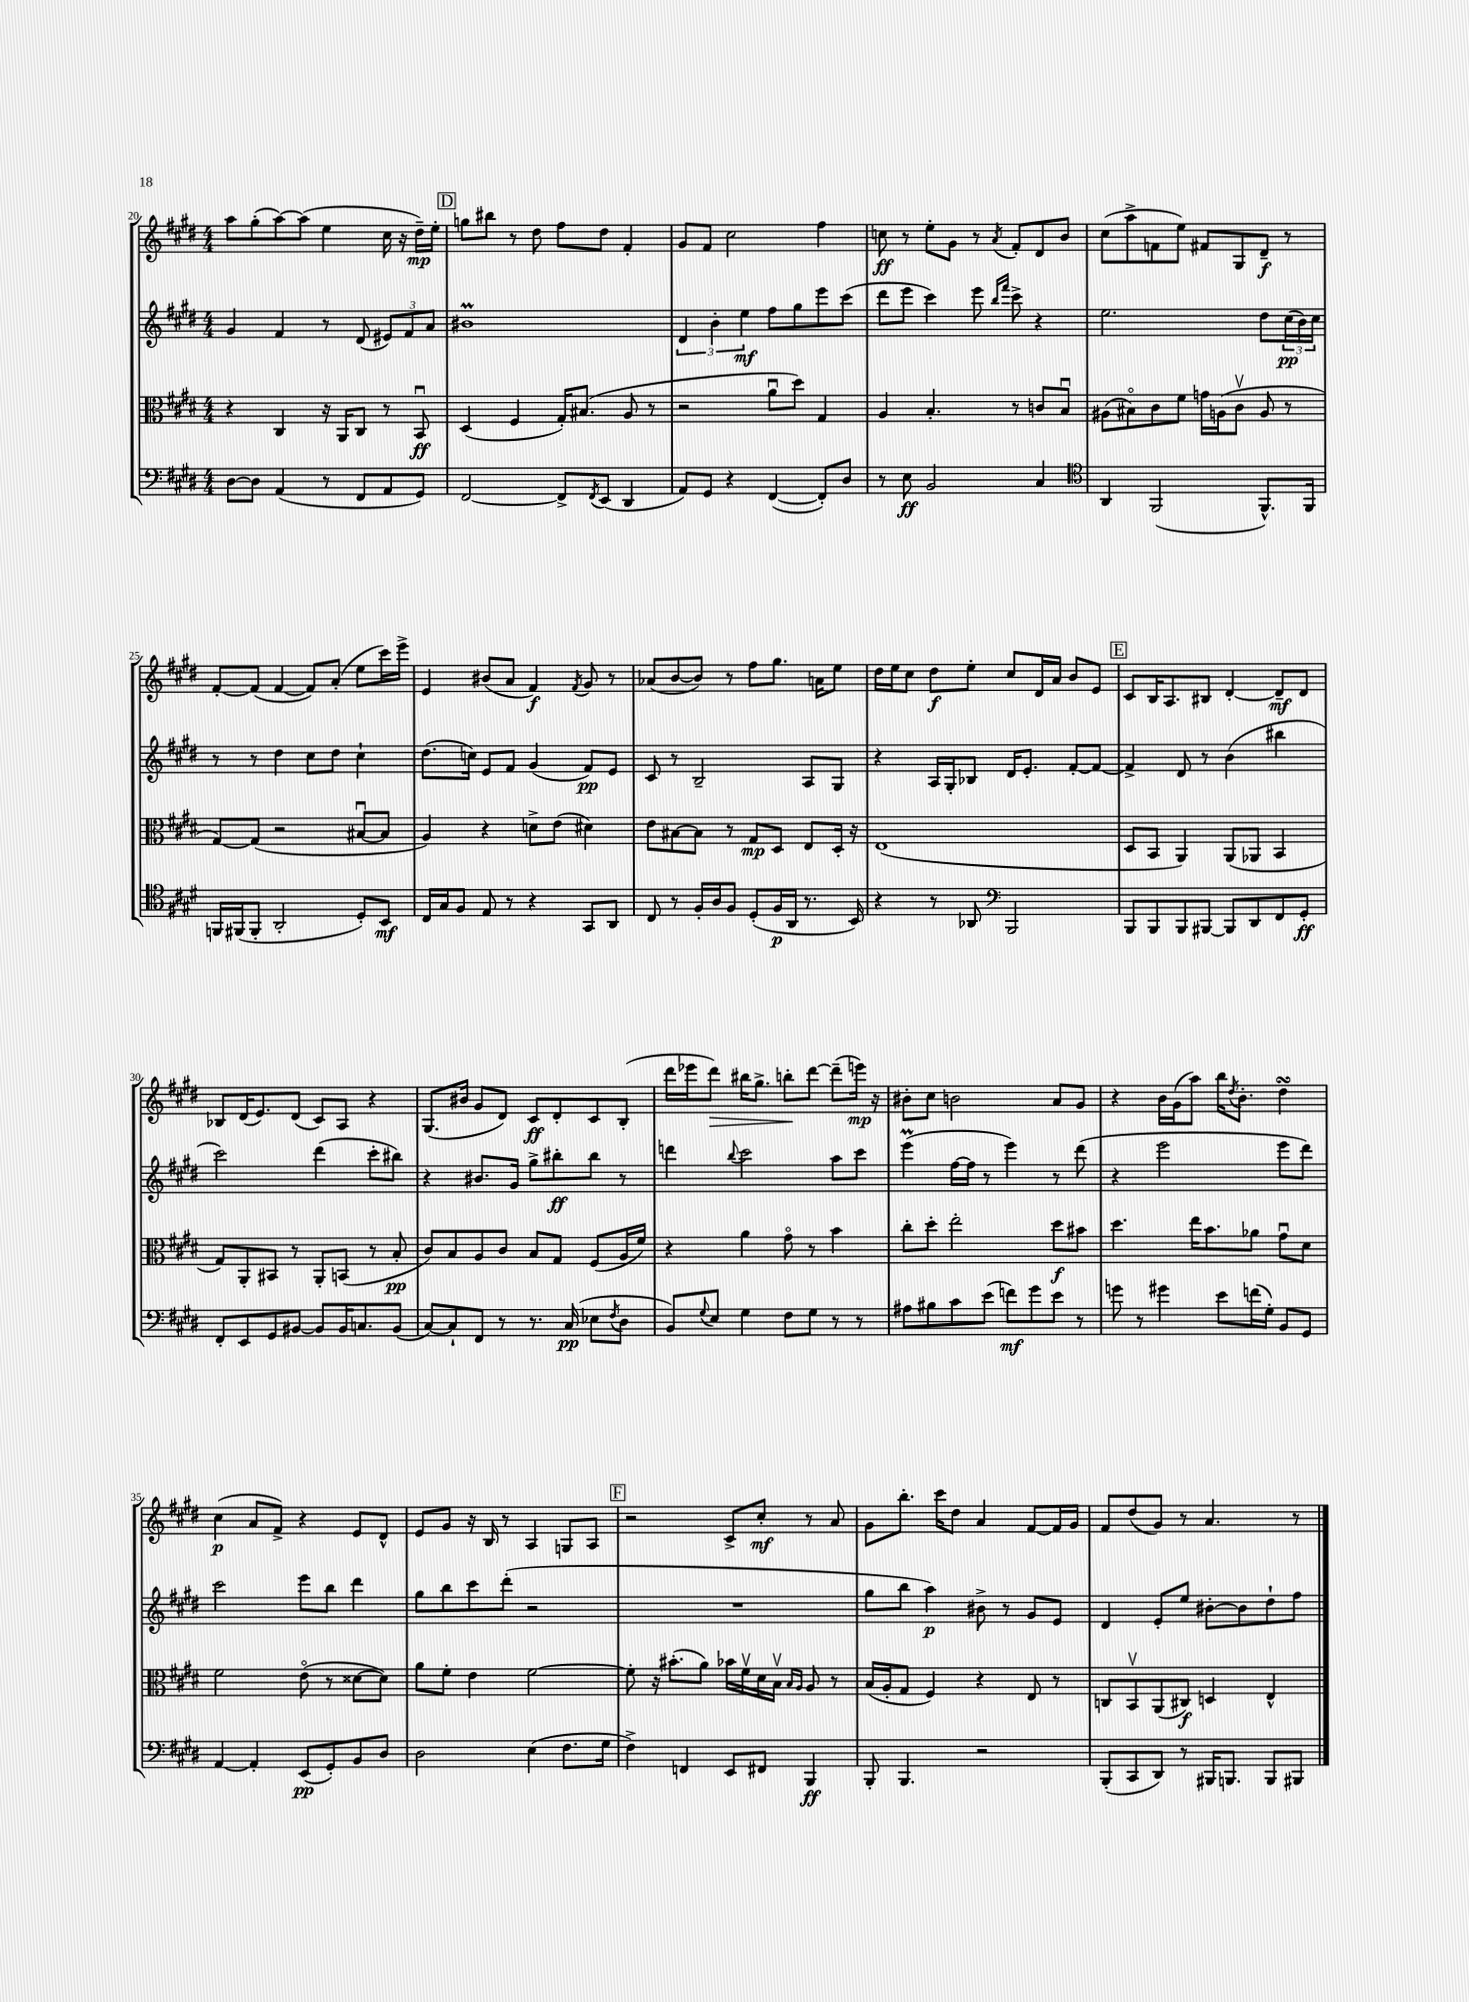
<<
\new StaffGroup <<
\new Staff = "s0" {
    \clef treble \key e \major \numericTimeSignature \time 4/4
    a''8 gis''8-.( a''8~) a''8( e''4 cis''16 r16 dis''16--\mp) e''16-. |
    \mark \markup { \box "D" } g''8 bis''8 r8 dis''8 fis''8 dis''8 fis'4-. |
    gis'8 fis'8 cis''2 fis''4 |
    c''8\ff r8 e''8-. gis'8 r8 \acciaccatura { a'8 } fis'8-. dis'8 b'8 |
    cis''8( a''8-> f'8 e''8) fis'8 gis8 dis'8--\f r8 |
    fis'8~-. fis'8( fis'4~ fis'8) a'8-.( e''8 cis'''16) e'''16-> |
    e'4 bis'8( a'8 fis'4\f) \acciaccatura { fis'8 } gis'8 r8 |
    aes'8( b'8~ b'8) r8 fis''8 gis''8. a'16 e''8 |
    dis''16 e''16 cis''8 dis''8\f e''8-. cis''8 dis'16 a'16 b'8 e'8 |
    \mark \markup { \box "E" } cis'8 b16 a8. bis8 dis'4~-. dis'8--\mf dis'8 |
    bes8 dis'16( e'8.) dis'8( cis'8) a8 r4 |
    gis8.( bis'16 gis'8 dis'8) cis'8\ff dis'8-. cis'8 b8-.( |
    dis'''16 ees'''16 dis'''8\>) bis''16 gis''8.-> b''8-.\! dis'''8~ dis'''8--( e'''16\mp) r16 |
    bis'8-. cis''8 b'2 a'8 gis'8 |
    r4 b'16 gis'16( a''8) b''16 \acciaccatura { dis''8 } b'8.-. dis''4\turn |
    cis''4\p( a'8 fis'8->) r4 e'8 dis'8-^ |
    e'8 gis'8 r16 b16 r8 a4 g8 a8 |
    \mark \markup { \box "F" } r2 cis'8-> cis''8-.\mf r8 a'8 |
    gis'8 b''8.-. cis'''16 dis''8 a'4 fis'8~ fis'16 gis'16 |
    fis'8 dis''8( gis'8) r8 a'4. r8 \bar "|." |
}
\new Staff = "s1" {
    \clef treble \key e \major \numericTimeSignature \time 4/4
    gis'4 fis'4 r8 dis'8( \tuplet 3/2 { eis'8) fis'8 a'8 } |
    \mark \markup { \box "D" } bis'1\prall |
    \tuplet 3/2 { dis'4 b'4-. e''4\mf } fis''8 gis''8 e'''8 cis'''8( |
    dis'''8 e'''8 cis'''4) e'''8 \grace { b''16 fis'''16 } cis'''8-> r4 |
    e''2. dis''8 \tuplet 3/2 { cis''16\pp( b'16) cis''16 } |
    r8 r8 dis''4 cis''8 dis''8 cis''4-! |
    dis''8.( c''16) e'8 fis'8 gis'4( fis'8\pp) e'8 |
    cis'8 r8 b2-- a8 gis8 |
    r4 a16 gis16-. bes8 dis'16 e'8.-. fis'8~-. fis'8~ |
    \mark \markup { \box "E" } fis'4-> dis'8 r8 b'4( bis''4 |
    cis'''2) dis'''4( cis'''8-. bis''8) |
    r4 bis'8. gis'16 gis''8-> bis''8-.\ff bis''8 r8 |
    d'''4 \appoggiatura { b''8 } cis'''2 a''8 cis'''8 |
    e'''4\prall( fis''16~ fis''16 r8 e'''4) r8 dis'''8( |
    r4 e'''2 e'''8 dis'''8) |
    cis'''2 e'''8 b''8 dis'''4 |
    gis''8 b''8 cis'''8 dis'''8-.( r2 |
    \mark \markup { \box "F" } R1 |
    gis''8 b''8 a''4\p) bis'8-> r8 gis'8 e'8 |
    dis'4 e'8-. e''8 bis'8~-. bis'8 dis''8-! fis''8 \bar "|." |
}
\new Staff = "s2" {
    \clef alto \key e \major \numericTimeSignature \time 4/4
    r4 cis4 r16 a,16 cis8 r8 b,8\downbow\ff |
    \mark \markup { \box "D" } dis4( fis4 gis16-.) bis8.( a8 r8 |
    r2 a'8\downbow dis''8) gis4 |
    a4 b4.-. r8 c'8 b8\downbow |
    ais8( bis8\flageolet) cis'8 fis'8 g'16 a16( cis'8\upbow a8 r8 |
    gis8~) gis8( r2 bis8~\downbow bis8 |
    a4) r4 d'8-> e'8( dis'4) |
    e'8 bis8~ bis8 r8 gis8\mp dis8 e8 dis16-. r16 |
    e1( |
    \mark \markup { \box "E" } dis8 b,8 a,4) a,8( aes,8 b,4 |
    gis8) a,8-. bis,8 r8 a,8-. b,8( r8 b8-.\pp |
    cis'8) b8 a8 cis'8 b8 gis8 fis8( a16 fis'16) |
    r4 a'4 gis'8\flageolet r8 b'4 |
    cis''8-. dis''8-. e''2-. dis''8\f bis'8 |
    dis''4. e''16 b'8. aes'8 gis'8\downbow dis'8 |
    fis'2 e'8\flageolet( r8 disis'8~ disis'8) |
    a'8 fis'8-. e'4 fis'2~ |
    \mark \markup { \box "F" } fis'8-. r16 bis'8.-.( a'8) bes'16 fis'16\upbow dis'16 b16\upbow \grace { b16 a16 } a8 r8 |
    b16( a16-. gis8 fis4) r4 e8 r8 |
    c8 b,8\upbow a,8( cis8\f) d4 e4-^ \bar "|." |
}
\new Staff = "s3" {
    \clef bass \key e \major \numericTimeSignature \time 4/4
    dis8~ dis8 a,4( r8 fis,8 a,8 gis,8) |
    \mark \markup { \box "D" } fis,2~ fis,8-> \acciaccatura { fis,8 } e,8( dis,4 |
    a,8) gis,8 r4 fis,4~( fis,8-.) dis8 |
    r8 e8\ff b,2 cis4 |
    \clef tenor a,4 fis,2( fis,8.-^) fis,16 |
    f,16 fis,16( fis,8-. a,2-. dis8-.) b,8\mf |
    cis16 gis16 fis8 e8 r8 r4 gis,8 a,8 |
    cis8 r8 fis16-. a16 fis8 dis8-.( fis16\p a,16 r8. b,16) |
    r4 r8 aes,8 \clef bass b,,2 |
    \mark \markup { \box "E" } b,,8 b,,8 b,,8 bis,,8~ bis,,8 dis,8 fis,8 gis,8-.\ff |
    fis,8-. e,8 gis,8 bis,8~ bis,8 bis,16 c8. bis,8( |
    cis8~) cis8-! fis,8 r8 r8. cis16\pp( ees8 \acciaccatura { fis8 } dis8 |
    b,8) \appoggiatura { gis8 } e8 gis4 fis8 gis8 r8 r8 |
    ais8 bis8 cis'8 e'8( f'8\mf) gis'8 e'8 r8 |
    g'8 r8 gis'4 e'8 f'16( gis16-.) b,8 gis,8 |
    a,4~ a,4-. e,8\pp( gis,8-.) b,8 dis8 |
    dis2 e4( fis8. gis16 |
    \mark \markup { \box "F" } fis4->) f,4 e,8 fis,8 b,,4\ff |
    b,,8-. b,,4. r2 |
    b,,8-.( cis,8 dis,8) r8 bis,,16 b,,8. b,,8 bis,,8 \bar "|." |
}
>>
>>
\layout { \context { \Score currentBarNumber = #20 } }
